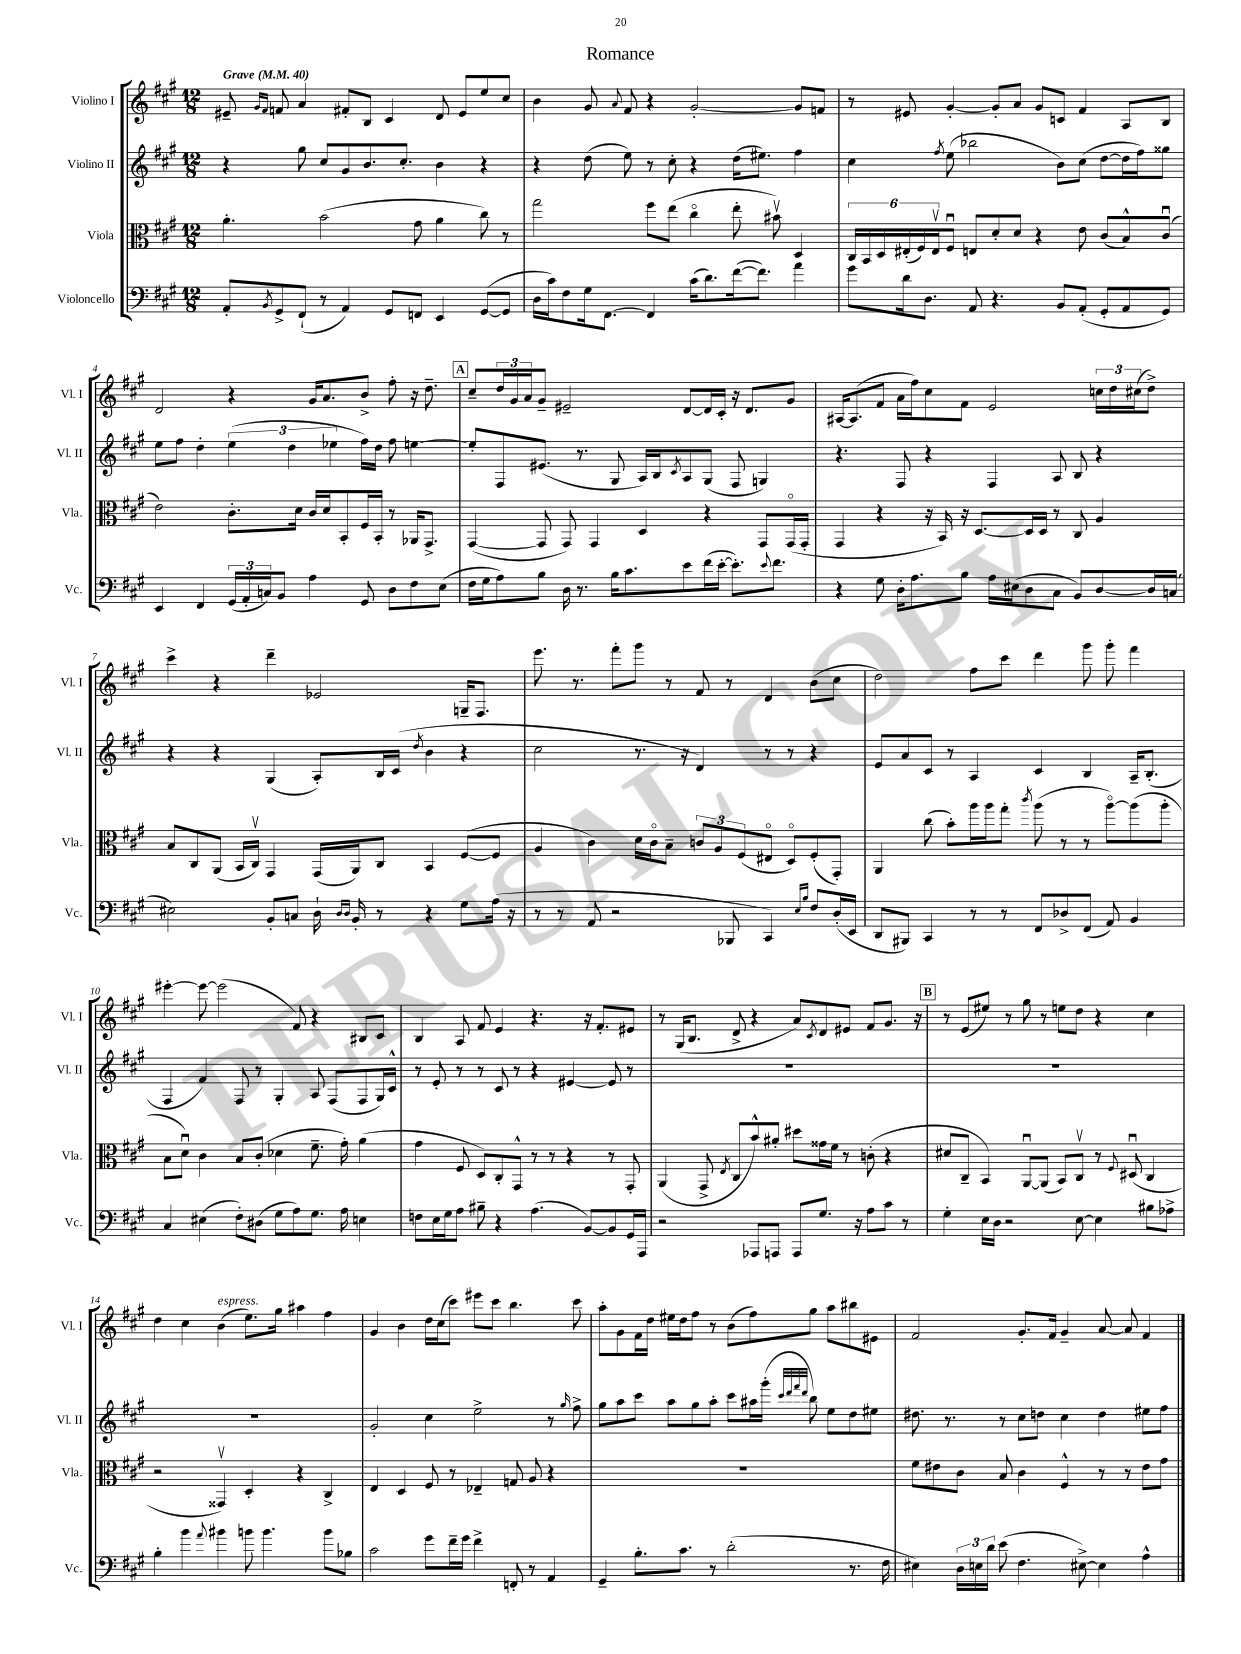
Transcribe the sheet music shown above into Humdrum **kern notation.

**kern	**kern	**kern	**kern
*part4	*part3	*part2	*part1
*staff4	*staff3	*staff2	*staff1
*I"Violoncello	*I"Viola	*I"Violino II	*I"Violino I
*I'Vc.	*I'Vla.	*I'Vl. II	*I'Vl. I
*clefF4	*clefC3	*clefG2	*clefG2
*k[f#c#g#]	*k[f#c#g#]	*k[f#c#g#]	*k[f#c#g#]
*M12/8	*M12/8	*M12/8	*M12/8
*MM40	*MM40	*MM40	*MM40
=1	=1	=1	=1
!	!	!	!LO:TX:a:B:t=Grave
8AA'/L	4.a'\	4r	8e#X~/
.	.	.	16qqg#/LL
8qBB/	.	.	16qqf#/JJ
8GG#^/	.	.	8fn/
(8FF#`/J	.	8gg#\	4a/
8r	(2b\	8cc#/L	.
4AA/)	.	8g#/	8f#X'/L
.	.	8.b/	8B/J
8GG#/L	.	.	4c#/
.	.	8.cc#'/J	.
8FFn/J	8g#\	.	.
4EE/	4a\	4b\	8d/
.	.	.	8e#/L
([8GG#/L	8cc#\)	4r	8ee/
8GG#/J]	8r	.	8cc#/J
=2	=2	=2	=2
16D\LL	2gg#\	4r	4b\
16c#\J)	.	.	.
8F#\	.	.	.
16G#\k	.	(8dd\	8g#/
[8.FF#\J	.	.	.
.	.	.	8qqa/
.	.	8ee\)	8f#/
4FF#/]	8ff#\L	8r	4r
.	(8ee\J	8cc#'\	.
(16c#\KL	4cc#\	4r	[2g#'/
8.d\)	.	.	.
([16f#\k	8ee'\	(16dd\KL	.
8.f#\J])	.	8.ee#X\J)	.
.	8b#Xv\)	.	.
4a\	4D/	4ff#\	8g#/L]
.	.	.	8fn/J
=3	=3	=3	=3
8g#\L	24C#/LL	4cc#\	8r
.	24BB/	.	.
.	24D/	.	.
16d\k	(24E#X'/	.	8e#X/
.	24F#/)	.	.
8.D\J	.	.	.
.	24E#v/J	.	.
.	.	8qff#/	.
.	8F#u/J	(8ee\	[4g#'/
8AA/	8En/L	2bb-X\	.
4.r	8d'/	.	8g#'/L]
.	8d/J	.	8a/J
.	4r	.	8g#/L
8BB/L	.	8b\L)	8cn/J
(8AA'/J	8e\	(8cc#\J	4f#/
8GG#'/L	(8c#/L	[8dd\L	.
8AA/	8B^^/)	16dd\L]	8A/L
.	.	16ff#\J)	.
8GG#/J)	(8c#u/J	8gg##X\J	8B/J
!!LO:LB:g=z
=4	=4	=4	=4
4EE/	2e\)	8ee\L	2d/
.	.	8ff#\J	.
4FF#/	.	4dd'\	.
(24GG#/LL	8.c#'\L	(6ee\	4r
24AA'/	.	.	.
24Cn/J)	.	.	.
8BB/J	.	.	.
.	.	6dd\	.
.	16d\Jk	.	.
4A\	16c#/LL	.	16g#/KL
.	16d/J	.	8.a/
.	.	6ee-X\	.
.	8BB'/	.	.
8GG#/	16F#/L	16ff#\LL)	8b^/J
.	16BB'/JJ	16dd\JJ	.
8D\L	8r	8ff#\	8ff#'\
8F#\	16AA-X/KL	[4een\	16r
.	8.GG#^/J	.	8.dd~\
(8E\J	.	.	.
!!LO:REH:place=s1:t=A
=5	=5	=5	=5
16F#\LL	([4GG#/	8ee'/L]	8cc#~/L
16G#\J	.	.	.
8A\)	.	8F#/	24dd/L
.	.	.	24g#/
.	.	.	24a/J
8B\J	8GG#/]	(8.e#X/J	8g#~/J
16D\	8GG#/)	.	2e#X~/
8.r	.	8.r	.
.	4GG#/	.	.
16B\KL	.	8G#/	.
8.c#\	.	.	.
.	4D/	16A/LL)	.
.	.	16B/J	.
.	.	8qc#/	.
8e\	.	8A/	[8d/L
(16f#\L	4r	(8G#/J	16d/L]
[16e'\JJ	.	.	16c#'/JJ
8.e'\L])	.	8F#/	16r
.	.	.	8.d/L
.	8GG#/L	4Gn/)	.
8qqe/	.	.	.
8.f#\J	.	.	.
.	(16GG#/L	.	8g#/J
.	16GG#'/JJ	.	.
=6	=6	=6	=6
4r	4GG#/	4.r	[16A#X/KL
.	.	.	(8.A#/]
8G#\	4r	.	8f#/J
16D'\KL	.	8F#/	16a\LL
8.A\	.	.	16ff#\J)
.	16r	4r	8cc#\
.	16BB/)	.	.
8B\J	16r	.	8f#\J
.	[8.D/L	.	.
16A\LL	.	4F#/	2e/
(16E#X\J	.	.	.
8D\	16D/L]	.	.
.	16D/JJ	.	.
8C#\J	8r	8A/	.
8BB/L)	8C#/	8B/	.
[8D/	4A/	4r	24ccn\LL
.	.	.	24dd\
.	.	.	(24cc#X\J
16D/L]	.	.	8dd^\J)
(16Cn/JJ	.	.	.
!!LO:LB:g=z
=7	=7	=7	=7
2E#X\)	8B/L	4r	4ccc#^\
.	8C#/	.	.
.	(8AA/J	4r	4r
.	16BB/LL	.	.
.	16C#v/JJ)	.	.
8BB'/L	4GG#/	(4G#/	4ddd~\
8Cn/J	.	.	.
16D`\	(16GG#/LL	8A'/L)	2e-X/
16qqD/LL	.	.	.
16qqD/JJ	.	.	.
16BB'/	16AA/J)	.	.
8r	8C#/J	16B/L	.
.	.	(16c#/JJ	.
.	.	8qdd/	.
4r	4BB/	4b\	.
8G#\L	([8F#/L	4r	16Gn~/KL
.	.	.	8.F#/J
(16A\Jk	8F#/J]	.	.
16r	.	.	.
=8	=8	=8	=8
8r	4A/	2cc#\	8.eee\
8r	.	.	.
.	.	.	8.r
8AA/	4c#\)	.	.
2r	.	.	8fff#'\L
.	16d\LL	8.r	8ggg#\J
.	16c#\J	.	.
.	8B~\J	.	8r
.	.	16r	.
.	12cn/L	4d/)	8f#/
.	12A/	.	.
8BBB-X/	.	.	8r
.	(12F#/	.	.
4CC#/)	8E#X/J	8r	4d/
.	8D/L)	8r	.
16qqE/LL	.	.	.
16qqB/JJ	.	.	.
8F#/L	(8F#'/	4r	(8b\L
(16D'/L	8GG#'/J)	.	8cc#\J
16EE/JJ	.	.	.
=9	=9	=9	=9
8DD/L	4AA/	8e/L	2dd\)
8BBB#X/J)	.	8a/	.
4CC#/	(8cc#\	8c#/J	.
.	8b'\L)	8r	.
8r	16aa\L	4A/	8ff#\L
.	16aa\J	.	.
8r	8gg#'\J	.	8ccc#\J
.	8qccc#/	.	.
8FF#/L	(8aa\	4c#/	4ddd\
8D-X^/	8r	.	.
(8FF#/J	8r	4B/	8ggg#\
8AA/)	[8aa\L)	.	8ggg#'\
4BB/	(8aa\]	16A~/KL	4fff#\
.	.	(8.B'/J	.
.	8aa'\J	.	.
!!LO:LB:g=z
=10	=10	=10	=10
4C#/	8B\L	4F#/	[4eee#X'\
.	8du\J)	.	.
(4E#X\	4c#\	4f#/)	8eee#\_
.	.	.	(2eee#\]
8F#'\L)	8B/L	8F#/	.
(8D#X\J	(8c#'/J	8r	.
8G#\L	4d-X\	4G#'/	.
8A\)	.	.	8f#/)
8.G#\J	8.f#~\	8A/	4r
.	.	(8F#/L	.
16A\	16g#'\)	.	.
4En\	(4a\	8F#/	8B#X/L
.	.	16G#/L)	8c#/J
.	.	16c#^^/JJ	.
=11	=11	=11	=11
8Fn\L	4g#\	8r	4B/
16E\L	.	8e'/	.
16G#\J	.	.	.
8A\J	8F#/	8r	8A/
8B#X~\	8D/L)	8r	8f#/
4r	8C#'/	8c#/	4e/
.	8GG#^^/J	8r	.
(4.A\	8r	4r	4.r
.	8r	.	.
.	4r	[4e#X/	.
[8BB/L)	.	.	16r
.	.	.	8.f#'/L
8BB/]	8r	8e#/]	.
16GG#/L	8GG#'/	8r	8e#X/J
16AAA/JJ	.	.	.
=12	=12	=12	=12
2r	(4AA/	1.r	8r
.	.	.	(16G#/KL
.	.	.	8.B/J
.	8GG#^/	.	.
.	8qE/	.	.
.	8C#/L	.	8d^/
8AAA-X/L	8b^^/)	.	4r
8AAAn/J	8a#X'/J	.	.
8AAA/L	8dd#X\L	.	8a/L)
.	.	.	8qc#/
8.G#/J	16g##X\L	.	8d/
.	16f#\JJ	.	.
.	8r	.	8e#X/J
16r	.	.	.
8A\L	(8cn'\	.	8f#/L
8c#\J	4r	.	8.g#/J
8r	.	.	.
.	.	.	16r
!!LO:REH:place=s1:t=B
=13	=13	=13	=13
4G#'\	8d#X/L	1.r	8r
.	8C#~/J	.	(8e/L
16E\LL	4BB/)	.	8ee#X/J)
16D\JJ	.	.	.
2r	.	.	8r
.	[8AAu/L	.	8gg#\
.	(8AA/J]	.	8r
.	8BB/L)	.	8een\L
[8E\	8C#v/J	.	8dd\J
4E\]	8r	.	4r
.	8qqF#/	.	.
.	(8D#Xu/	.	.
8B#X\L	4C#/	.	4cc#\
8A-X^\J	.	.	.
!!LO:LB:g=z
=14	=14	=14	=14
4B'\	2r	1.r	4dd\
4b\	.	.	4cc#\
8qqa/	.	.	.
!	!	!	!LO:TX:a:i:t=espress.
4b#X\	4GG##Xv/)	.	(4b\
8bn\	4D'/	.	8.ee\L)
4.b\	.	.	.
.	.	.	16gg#\Jk
.	4r	.	4aa#X\
8b\L	4C#^/	.	4ff#\
8B-X\J	.	.	.
=15	=15	=15	=15
2c#\	4E/	2g#'/	4g#/
.	4D/	.	4b\
8g#\L	8F#/	4cc#\	16dd\LL
.	.	.	(16cc#\J
16f#~\L	8r	.	8ccc#\J)
16g#\JJ	.	.	.
4f#^\	4E-X~/	2ee^\	8eee#X\L
.	.	.	8ccc#\J
8FFn'/	8Gn/	.	4.bb\
8r	8A/	.	.
4AA/	4r	8r	.
.	.	16qqgg#/	.
.	.	8ff#^\	8ccc#\
=16	=16	=16	=16
4GG#~/	1.r	8gg#\L	8aa'\L
.	.	8aa\	8g#\
8.B'\L	.	8ccc#\J	16f#\L
.	.	.	16dd\JJ
.	.	8aa\L	16ee#X\LL
8.c#\J	.	.	16dd\J
.	.	8gg#\	8ff#\J
8r	.	8aa'\J	8r
(2d'\	.	8ccc#\L	(8b\L
.	.	16aa#X\L	8ff#\)
.	.	(16ggg#'\JJ	.
.	.	32qqccc#/LLL	.
.	.	32qqddd/	.
.	.	32qqfff#/	.
.	.	32qqddd/JJJ	.
.	.	8bb\)	8gg#\J
.	.	8ee\L	8aa\L
8.r	.	8dd\	8bb#X\
.	.	8ee#X\J	8e#X\J
16F#\	.	.	.
=17	=17	=17	=17
4E#X\)	8f#\L	8.dd#X\	2f#/
.	8e#X\	.	.
.	.	8.r	.
24D\LL	8c#\J	.	.
24En\	.	.	.
24d\JJ	.	.	.
(8e\	8B/	8r	.
4.F#\	4c#\	8cc#\L	8.g#'/L
.	.	8ddn\J	.
.	.	.	16f#/Jk
.	4F#^^/	4cc#\	4g#~/
[8E#X^\)	.	.	.
4E#\]	8r	4dd\	[8a/
.	8r	.	8a/]
4A^^\	8e#\L	8ee#X\L	4f#/
.	8g#\J	8ff#\J	.
==	==	==	==
*-	*-	*-	*-
